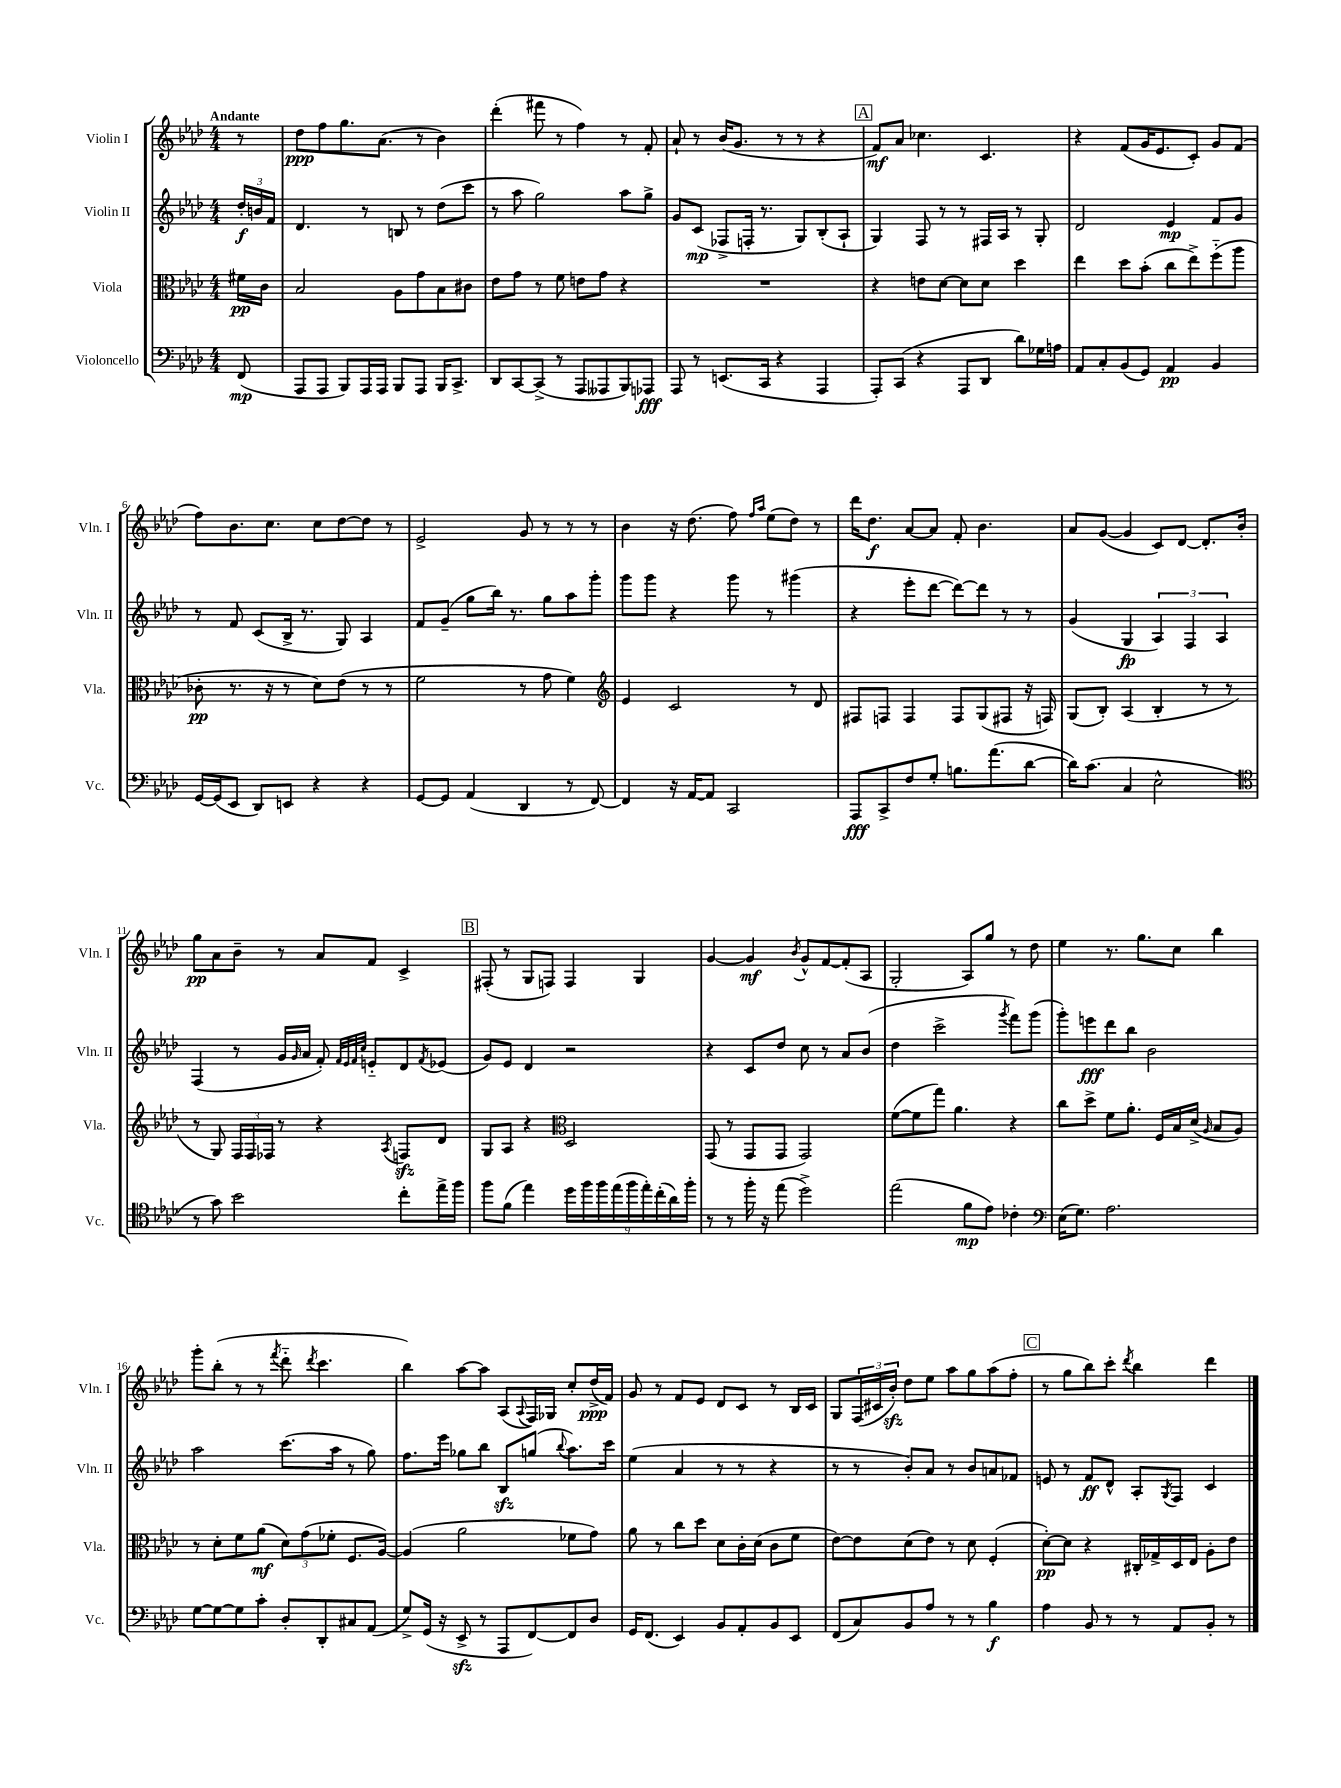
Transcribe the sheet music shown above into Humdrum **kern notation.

**kern	**dynam	**kern	**dynam	**kern	**dynam	**kern	**dynam
*part4	*part4	*part3	*part3	*part2	*part2	*part1	*part1
*staff4	*staff4	*staff3	*staff3	*staff2	*staff2	*staff1	*staff1
*I"Violoncello	*	*I"Viola	*	*I"Violin II	*	*I"Violin I	*
*I'Vc.	*	*I'Vla.	*	*I'Vln. II	*	*I'Vln. I	*
*clefF4	*	*clefC3	*	*clefG2	*	*clefG2	*
*k[b-e-a-d-]	*	*k[b-e-a-d-]	*	*k[b-e-a-d-]	*	*k[b-e-a-d-]	*
*M4/4	*	*M4/4	*	*M4/4	*	*M4/4	*
=	=	=	=	=	=	=	=
!	!	!	!	!	!	!LO:TX:a:B:t=Andante	!
(8FF/	mp	16f#X\LL	pp	24dd-'/LL	f	8r	.
.	.	.	.	24bn/	.	.	.
.	.	16c\JJ	.	.	.	.	.
.	.	.	.	24f/JJ	.	.	.
=1	=1	=1	=1	=1	=1	=1	=1
8AAA-/L	.	2B-/	.	4.d-/	.	8dd-\L	ppp
8AAA-/J	.	.	.	.	.	8ff\	.
8BBB-/L)	.	.	.	.	.	8.gg\	.
16AAA-/L	.	.	.	8r	.	.	.
16AAA-/JJ	.	.	.	.	.	(8.a-\J	.
8BBB-/L	.	8A-\L	.	8Bn/	.	.	.
8AAA-/J	.	8g\	.	8r	.	8r	.
16BBB-/KL	.	8B-\	.	(8dd-\L	.	4b-\)	.
8.CC^/J	.	.	.	.	.	.	.
.	.	8c#X\J	.	8ccc\J	.	.	.
=2	=2	=2	=2	=2	=2	=2	=2
8DD-/L	.	8e-\L	.	8r	.	(4ddd-'\	.
[8CC/	.	8g\J	.	8aa-\	.	.	.
(8CC^/J]	.	8r	.	2gg\)	.	8fff#X\	.
8r	.	8f\	.	.	.	8r	.
8AAA-/L	.	8en\L	.	.	.	4ff\)	.
8AAA--X/	.	8g\J	.	.	.	.	.
8BBB-/)	.	4r	.	8aa-\L	.	8r	.
8AAA-X/J	fff	.	.	8gg^\J	.	8f'/	.
=3	=3	=3	=3	=3	=3	=3	=3
8AAA-/	.	1r	.	8g/L	.	8a-`/	.
8r	.	.	.	(8c/J	mp	8r	.
(8.EEn/L	.	.	.	8F-X^/L	.	(16b-/KL	.
.	.	.	.	.	.	8.g/J	.
.	.	.	.	16Fn'/Jk	.	.	.
16CC/Jk	.	.	.	8.r	.	.	.
4r	.	.	.	.	.	8r	.
.	.	.	.	8G/L)	.	8r	.
4AAA-/	.	.	.	(8B-'/	.	4r	.
.	.	.	.	8A-`/J	.	.	.
!!LO:REH:place=s1:t=A
=4	=4	=4	=4	=4	=4	=4	=4
8AAA-'/L)	.	4r	.	4G/)	.	8f/L)	mf
(8CC/J	.	.	.	.	.	8a-/J	.
4r	.	8en\L	.	8F/	.	4.cc-X\	.
.	.	[8d-\J	.	8r	.	.	.
8AAA-/L	.	8d-\L]	.	8r	.	.	.
8DD-/J	.	8d-\J	.	16F#X/LL	.	4.c/	.
.	.	.	.	16A-/JJ	.	.	.
8d-\L)	.	4dd-\	.	8r	.	.	.
16G-X\L	.	.	.	8G'/	.	.	.
16An\JJ	.	.	.	.	.	.	.
=5	=5	=5	=5	=5	=5	=5	=5
8AA-/L	.	4ee-\	.	2d-/	.	4r	.
8C'/	.	.	.	.	.	.	.
(8BB-/	.	8dd-\L	.	.	.	(8f/L	.
8GG/J)	.	(8b-'\J	.	.	.	16g/K	.
.	.	.	.	.	.	8.e-/	.
4AA-/	pp	8cc\L	.	4e-/	mp	.	.
.	.	8ee-^\)	.	.	.	8c'/J)	.
4BB-/	.	(8ff\	.	8f/L	.	8g/L	.
.	.	8aa-\J	.	8g/J	.	(8f/J	.
!!LO:LB:g=z
=6	=6	=6	=6	=6	=6	=6	=6
[16GG/LL	.	8c-X'\	pp	8r	.	8ff\L)	.
(16GG/J]	.	.	.	.	.	.	.
8EE-/J	.	8.r	.	8f/	.	8.b-\	.
8DD-/L)	.	.	.	(8c/L	.	.	.
.	.	16r	.	.	.	8.cc\J	.
8EEn/J	.	8r	.	16B-^/Jk	.	.	.
.	.	.	.	8.r	.	.	.
4r	.	8d-\L)	.	.	.	8cc\L	.
.	.	(8e-\J	.	8G/)	.	[8dd-\	.
4r	.	8r	.	4A-/	.	8dd-\J]	.
.	.	8r	.	.	.	8r	.
=7	=7	=7	=7	=7	=7	=7	=7
[8GG/L	.	2f\	.	8f/L	.	2e-^/	.
8GG/J]	.	.	.	(8g~/J	.	.	.
(4AA-/	.	.	.	8gg\L	.	.	.
.	.	.	.	16bb-\Jk)	.	.	.
.	.	.	.	8.r	.	.	.
4DD-/	.	8r	.	.	.	8g/	.
.	.	8g\	.	8gg\L	.	8r	.
8r	.	4f\)	.	8aa-\	.	8r	.
[8FF/)	.	.	.	8ggg'\J	.	8r	.
=8	=8	=8	=8	=8	=8	=8	=8
*	*	*clefG2	*	*	*	*	*
4FF/]	.	4e-/	.	8ggg\L	.	4b-\	.
.	.	.	.	8ggg\J	.	.	.
16r	.	2c/	.	4r	.	16r	.
[16AA-/KL	.	.	.	.	.	(8.dd-\	.
8AA-/J]	.	.	.	.	.	.	.
2CC/	.	.	.	8ggg\	.	8ff\)	.
.	.	.	.	.	.	16qqff/LL	.
.	.	.	.	.	.	16qqaa-/JJ	.
.	.	.	.	8r	.	(8ee-\L	.
.	.	8r	.	(4ggg#X\	.	8dd-\J)	.
.	.	8d-/	.	.	.	8r	.
=9	=9	=9	=9	=9	=9	=9	=9
8AAA-/L	fff	8F#X/L	.	4r	.	16ddd-\KL	.
.	.	.	.	.	.	8.dd-\J	f
8CC^/	.	8Fn/J	.	.	.	.	.
8F/	.	4F/	.	8eee-'\L	.	[8a-/L	.
8G'/J	.	.	.	[8ddd-\J	.	8a-/J]	.
8.Bn\L	.	8F/L	.	8ddd-\L_)	.	8f'/	.
.	.	(8G/	.	8ddd-\J]	.	4.b-\	.
(8.a-\	.	.	.	.	.	.	.
.	.	8F#X/J	.	8r	.	.	.
[8d-\J	.	16r	.	8r	.	.	.
.	.	16Fn/)	.	.	.	.	.
=10	=10	=10	=10	=10	=10	=10	=10
16d-\KL])	.	(8G/L	.	(4g/	.	8a-/L	.
(8.c\J	.	.	.	.	.	.	.
.	.	8B-'/J)	.	.	.	([8g/J	.
4C/	.	(4A-/	.	4G/	fp	4g/]	.
2E-^^\	.	4B-'/	.	6A-/)	.	8c/L)	.
.	.	.	.	.	.	[8d-/J	.
.	.	.	.	6F/	.	.	.
.	.	8r	.	.	.	8.d-'/L]	.
.	.	.	.	6A-/	.	.	.
.	.	8r	.	.	.	.	.
.	.	.	.	.	.	16b-'/Jk	.
!!LO:LB:g=z
=11	=11	=11	=11	=11	=11	=11	=11
*clefC4	*	*	*	*	*	*	*
8r	.	8r	.	(4F/	.	8gg\L	pp
8g\)	.	8G/)	.	.	.	8a-\	.
2b-\	.	24F/LL	.	8r	.	8b-~\J	.
.	.	24F/	.	.	.	.	.
.	.	24F-X/JJ	.	.	.	.	.
.	.	8r	.	16g/LL	.	8r	.
.	.	.	.	16qqg/	.	.	.
.	.	.	.	16a-/JJ	.	.	.
.	.	4r	.	8f'/)	.	8a-/L	.
.	.	.	.	32qqf/LLL	.	.	.
.	.	.	.	32qqe-/	.	.	.
.	.	.	.	32qqf/	.	.	.
.	.	.	.	32qqcc/JJJ	.	.	.
.	.	.	.	8en/L	.	8f/J	.
.	.	8qA-/	.	.	.	.	.
8cc'\L	.	8Fnzz/L	.	8d-/	.	4c^/	.
.	.	.	.	8qf/	.	.	.
16ee-^\L	.	8d-/J	.	(8e-X/J	.	.	.
16ff\JJ	.	.	.	.	.	.	.
!!LO:REH:place=s1:t=B
=12	=12	=12	=12	=12	=12	=12	=12
8ff\L	.	8G/L	.	8g/L)	.	(8F#X'/	.
(8f\J	.	8A-/J	.	8e-/J	.	8r	.
4ee-\)	.	4r	.	4d-/	.	8G/L	.
.	.	.	.	.	.	8Fn/J)	.
*	*	*clefC3	*	*	*	*	*
18dd-\LL	.	2D-/	.	2r	.	4F/	.
18ff\	.	.	.	.	.	.	.
18ff\	.	.	.	.	.	.	.
(18ee-\	.	.	.	.	.	.	.
18ff\	.	.	.	.	.	.	.
.	.	.	.	.	.	4G/	.
18ee-'\)	.	.	.	.	.	.	.
(18cc'\	.	.	.	.	.	.	.
18a-\)	.	.	.	.	.	.	.
18ff'\JJ	.	.	.	.	.	.	.
=13	=13	=13	=13	=13	=13	=13	=13
8r	.	(8GG/	.	4r	.	[4g/	.
8r	.	8r	.	.	.	.	.
16ff'\	.	8GG/L	.	8c/L	.	4g/]	mf
16r	.	.	.	.	.	.	.
(8ee-\	.	8GG/J	.	8dd-/J	.	.	.
.	.	.	.	.	.	8qb-/	.
2dd-^\)	.	2GG/)	.	8cc\	.	8g^^/L	.
.	.	.	.	8r	.	[8f/	.
.	.	.	.	8a-/L	.	(8f'/]	.
.	.	.	.	(8b-/J	.	8A-/J	.
=14	=14	=14	=14	=14	=14	=14	=14
(2ee-\	.	([8f\L	.	4dd-\	.	2G'/	.
.	.	8f\]	.	.	.	.	.
.	.	8gg\J)	.	2ccc^\	.	.	.
.	.	4.a-\	.	.	.	.	.
8f\L	mp	.	.	.	.	8A-/L)	.
8e-\J)	.	.	.	.	.	8gg/J	.
.	.	.	.	8qggg/	.	.	.
4c-X'\	.	4r	.	8fff\L)	.	8r	.
.	.	.	.	(8ggg\J	.	8dd-\	.
=15	=15	=15	=15	=15	=15	=15	=15
*clefF4	*	*	*	*	*	*	*
(16E-\KL	.	8cc\L	.	8ggg'\L)	.	4ee-\	.
8.G\J)	.	.	.	.	.	.	.
.	.	8dd-^\J	.	8eeen\	fff	.	.
2.A-\	.	8f\L	.	8ddd-\	.	8.r	.
.	.	8.a-'\J	.	8bb-\J	.	.	.
.	.	.	.	.	.	8.gg\L	.
.	.	.	.	2b-\	.	.	.
.	.	16F/LL	.	.	.	.	.
.	.	16B-/	.	.	.	8cc\J	.
.	.	(16d-^/JJ	.	.	.	.	.
.	.	16qqA-/	.	.	.	.	.
.	.	8B-/L	.	.	.	4bb-\	.
.	.	8A-/J)	.	.	.	.	.
!!LO:LB:g=z
=16	=16	=16	=16	=16	=16	=16	=16
[8G\L	.	8r	.	2aa-\	.	8ggg'\L	.
8G\_	.	8d-'\L	.	.	.	(8bb-'\J	.
8G\]	.	8f\	.	.	.	8r	.
8c'\J	.	(8a-\J	mf	.	.	8r	.
.	.	.	.	.	.	8qfff/	.
8D-'/L	.	12d-\L)	.	(8.ccc\L	.	8ddd-\	.
.	.	(12g\	.	.	.	.	.
.	.	.	.	.	.	8qddd-/	.
8DD-'/	.	.	.	.	.	4.ccc\	.
.	.	12f-X'\J	.	.	.	.	.
.	.	.	.	16aa-\Jk	.	.	.
8C#X/	.	8.F/L	.	8r	.	.	.
(8AA-/J	.	.	.	8gg\)	.	.	.
.	.	[16A-/Jk)	.	.	.	.	.
=17	=17	=17	=17	=17	=17	=17	=17
8G^/L)	.	(4A-/]	.	8.ff\L	.	4bb-\)	.
(16GG/Jk	.	.	.	.	.	.	.
16r	.	.	.	16eee-\Jk	.	.	.
8EE-zz^/	.	2a-\	.	8gg-X\L	.	[8aa-\L	.
8r	.	.	.	8bb-\J	.	8aa-\J]	.
8AAA-/L	.	.	.	8B-zz/L	.	(8A-/L	.
.	.	.	.	.	.	8qqA-/	.
[8FF/)	.	.	.	(8ggn/J	.	16F/L)	.
.	.	.	.	.	.	16G-X/JJ	.
.	.	.	.	8qqbb-/	.	.	.
8FF/]	.	8f-X\L	.	8.aa-\L)	.	8cc'/L	.
8D-/J	.	8g\J)	.	.	.	(16dd-^/L	ppp
.	.	.	.	16ccc\Jk	.	16f/JJ)	.
=18	=18	=18	=18	=18	=18	=18	=18
16GG/KL	.	8a-\	.	(4ee-\	.	8g/	.
(8.FF/J	.	.	.	.	.	.	.
.	.	8r	.	.	.	8r	.
4EE-/)	.	8cc\L	.	4a-/	.	8f/L	.
.	.	8dd-\J	.	.	.	8e-/J	.
8BB-/L	.	8d-\L	.	8r	.	8d-/L	.
8AA-'/	.	16c'\L	.	8r	.	8c/J	.
.	.	(16d-\JJ	.	.	.	.	.
8BB-/	.	8c\L	.	4r	.	8r	.
8EE-/J	.	8f\J	.	.	.	16B-/LL	.
.	.	.	.	.	.	16c/JJ	.
=19	=19	=19	=19	=19	=19	=19	=19
(8FF/L	.	[8e-\L)	.	8r	.	8G/L	.
8C/)	.	8e-\]	.	8r	.	(24F/L	.
.	.	.	.	.	.	24c#X/	.
.	.	.	.	.	.	24b-zz'/JJ)	.
8BB-/	.	(8d-\	.	8b-'/L)	.	8dd-\L	.
8A-/J	.	8e-\J)	.	8a-/J	.	8ee-\J	.
8r	.	8r	.	8r	.	8aa-\L	.
8r	.	8d-\	.	8b-/L	.	8gg\	.
4B-\	f	(4F'/	.	8an/	.	(8aa-\	.
.	.	.	.	8f-X/J	.	8ff'\J	.
!!LO:REH:place=s1:t=C
=20	=20	=20	=20	=20	=20	=20	=20
4A-\	.	[8d-'\L)	pp	8en/	.	8r	.
.	.	8d-\J]	.	8r	.	8gg\L	.
8BB-/	.	4r	.	8f/L	ff	8bb-\)	.
8r	.	.	.	8d-^^/J	.	8ccc'\J	.
.	.	.	.	.	.	8qddd-/	.
8r	.	16C#X'/LL	.	8A-'/L	.	4bb-\	.
.	.	16G-X^/	.	.	.	.	.
.	.	.	.	8qG/	.	.	.
8AA-/L	.	16D-/	.	8F/J	.	.	.
.	.	16E-/JJ	.	.	.	.	.
8BB-'/J	.	8A-'\L	.	4c/	.	4ddd-\	.
8r	.	8e-\J	.	.	.	.	.
==	==	==	==	==	==	==	==
*-	*-	*-	*-	*-	*-	*-	*-
